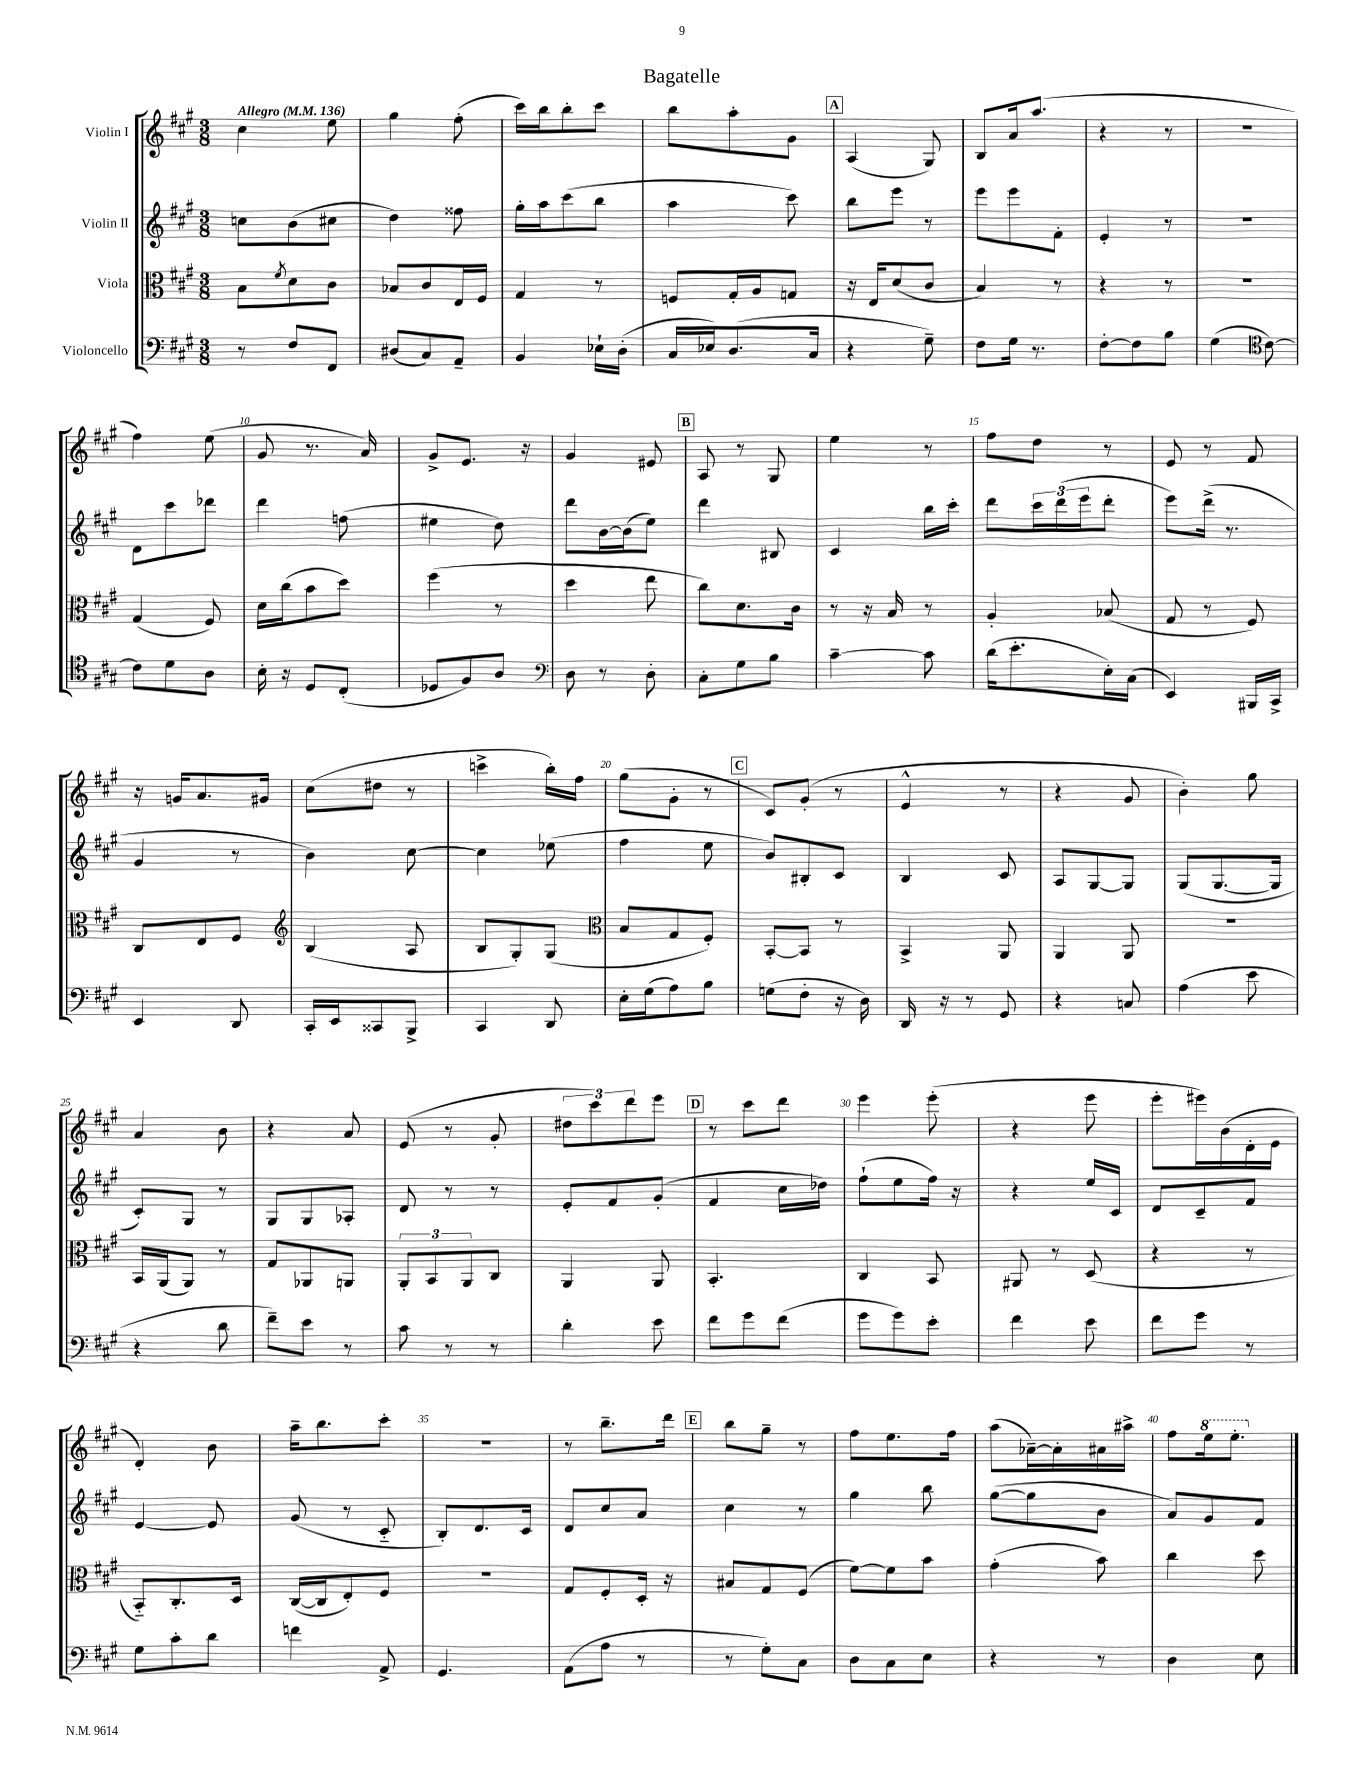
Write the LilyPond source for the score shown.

\header { title = "Bagatelle" }
<<
\new StaffGroup <<
\new Staff = "s0" \with { instrumentName = "Violin I" } {
    \clef treble \key a \major \numericTimeSignature \time 3/8 \tempo "Allegro" 4 = 136
    cis''4 e''8 |
    gis''4 fis''8-.( |
    cis'''16) b''16 b''8-. cis'''8 |
    b''8 a''8-. gis'8 |
    \mark \markup { \box "A" } a4( gis8) |
    b8 a'16 a''8.( |
    r4 r8 |
    R4. |
    fis''4) e''8( |
    gis'8 r8. a'16) |
    gis'8-> e'8. r16 |
    gis'4 eis'8 |
    \mark \markup { \box "B" } a8 r8 gis8 |
    e''4 r8 |
    fis''8 d''8 r8 |
    e'8 r8 fis'8 |
    r16 g'16 a'8. gis'16 |
    cis''8( dis''8 r8 |
    c'''4-> b''16-.) fis''16 |
    gis''8( gis'8-. r8 |
    \mark \markup { \box "C" } cis'8) gis'8-.( r8 |
    e'4-^ r8 |
    r4 gis'8 |
    b'4-.) gis''8 |
    a'4 b'8 |
    r4 a'8 |
    e'8( r8 gis'8-. |
    \tuplet 3/2 { dis''8 cis'''8) d'''8 } e'''8 |
    \mark \markup { \box "D" } r8 cis'''8 d'''8 |
    e'''4 e'''8-.( |
    r4 e'''8 |
    e'''8-. eis'''16) b'16( d'16-. e'16 |
    d'4-.) b'8 |
    a''16-- b''8. cis'''8-. |
    r4. |
    r8 b''8.-- d'''16 |
    \mark \markup { \box "E" } b''8 gis''8-- r8 |
    fis''8 e''8. fis''16 |
    a''8( aes'16~--) aes'16-. ais'16 ais''16-> |
    fis''8 \ottava #1 e'''16 e'''8.-. \ottava #0 \bar "|." |
}
\new Staff = "s1" \with { instrumentName = "Violin II" } {
    \clef treble \key a \major \numericTimeSignature \time 3/8
    c''8 b'8( cis''8 |
    d''4) fisis''8 |
    gis''16-. a''16 cis'''8( b''8 |
    a''4 cis'''8) |
    \mark \markup { \box "A" } b''8 e'''8 r8 |
    e'''8 e'''8 fis'8-. |
    e'4-. r8 |
    R4. |
    d'8 cis'''8 des'''8 |
    d'''4 f''8( |
    eis''4 d''8) |
    d'''8 b'16~ b'16( e''8) |
    \mark \markup { \box "B" } d'''4 bis8 |
    cis'4 b''16 cis'''16-. |
    d'''8 \tuplet 3/2 { cis'''16 d'''16( e'''16 } d'''8-. |
    e'''8) d'''16->( r8. |
    gis'4 r8 |
    b'4) cis''8~ |
    cis''4 ees''8( |
    fis''4 e''8 |
    \mark \markup { \box "C" } b'8) bis8-. cis'8 |
    b4 cis'8 |
    a8 gis8~ gis8 |
    gis8( gis8.~ gis16 |
    cis'8-.) gis8 r8 |
    gis8 gis8 aes8-. |
    d'8 r8 r8 |
    e'8-. fis'8 gis'8-.( |
    \mark \markup { \box "D" } fis'4 cis''16 des''16) |
    fis''8-!( e''8 fis''16) r16 |
    r4 e''16 cis'16 |
    d'8 cis'8-- fis'8 |
    e'4~ e'8 |
    gis'8( r8 cis'8-_ |
    b8-.) d'8. cis'16 |
    d'8 cis''8 a'8 |
    \mark \markup { \box "E" } cis''4 r8 |
    gis''4 b''8 |
    gis''8~( gis''8 b'8 |
    a'8) gis'8 fis'8 \bar "|." |
}
\new Staff = "s2" \with { instrumentName = "Viola" } {
    \clef alto \key a \major \numericTimeSignature \time 3/8
    b8 \acciaccatura { fis'8 } d'8 cis'8 |
    bes8 cis'8 e16 fis16 |
    gis4 r8 |
    f8 gis16-. a16 g8 |
    \mark \markup { \box "A" } r16 e16 d'8( cis'8 |
    b4) r8 |
    r4 r8 |
    R4. |
    gis4( fis8) |
    d'16 cis''16( b'8 d''8) |
    fis''4( r8 |
    d''4 e''8 |
    \mark \markup { \box "B" } cis''8) d'8. cis'16 |
    r8 r16 b16 r8 |
    a4-. bes8( |
    gis8 r8 fis8) |
    cis8 e8 fis8 |
    \clef treble b4( a8 |
    b8 gis8-.) gis8( |
    \clef alto b8 gis8 fis8-.) |
    \mark \markup { \box "C" } b,8~-. b,8 r8 |
    b,4-> a,8 |
    a,4 a,8 |
    R4. |
    b,16 a,16( a,8) r8 |
    gis8 aes,8 a,8 |
    \tuplet 3/2 { a,8-. b,8 a,8 } cis8 |
    a,4 a,8 |
    \mark \markup { \box "D" } b,4.-. |
    cis4 b,8 |
    ais,8 r8 d8( |
    r4 r8 |
    b,8-_) cis8.-. d16 |
    cis16~( cis16 e8-.) fis8 |
    R4. |
    gis8 fis8-. d16-. r16 |
    \mark \markup { \box "E" } bis8 gis8 fis8( |
    fis'8~) fis'8 b'8 |
    gis'4-.( b'8) |
    cis''4 d''8 \bar "|." |
}
\new Staff = "s3" \with { instrumentName = "Violoncello" } {
    \clef bass \key a \major \numericTimeSignature \time 3/8
    r8 fis8 fis,8 |
    dis8( cis8) a,8-- |
    b,4 ees16-! d16-.( |
    cis16 ees16) d8.( cis16 |
    \mark \markup { \box "A" } r4 gis8--) |
    fis8 gis16 r8. |
    fis8~-. fis8 b8 |
    gis4( \clef tenor cis'8~) |
    cis'8 d'8 a8 |
    b16-. r16 d8 cis8-.( |
    des8 fis8) a8 |
    \clef bass d8 r8 d8-. |
    \mark \markup { \box "B" } cis8-. gis8 b8 |
    cis'4~-- cis'8 |
    d'16( e'8.-. e16-.) cis16( |
    e,4) bis,,16 cis,16-> |
    e,4 d,8 |
    cis,16-. e,16 cisis,8 b,,8-> |
    cis,4 d,8 |
    e16-. gis16( a8) b8 |
    \mark \markup { \box "C" } g8( fis8-. r16 d16) |
    d,16 r16 r8 gis,8 |
    r4 c8 |
    a4( e'8 |
    r4 d'8 |
    fis'8--) e'8 r8 |
    cis'8 r8 r8 |
    d'4-. e'8 |
    \mark \markup { \box "D" } fis'8 gis'8 fis'8( |
    gis'8 gis'8) e'8-. |
    fis'4 e'8 |
    fis'8 gis'8 r8 |
    gis8 cis'8-. d'8 |
    f'4 a,8-> |
    gis,4. |
    a,8( a8 r8 |
    \mark \markup { \box "E" } r8 gis8-.) cis8 |
    d8 cis8 e8 |
    r4 r8 |
    d4 e8 \bar "|." |
}
>>
>>
\layout { \context { \Score \override BarNumber.break-visibility = ##(#f #t #t) barNumberVisibility = #(every-nth-bar-number-visible 5) } }
